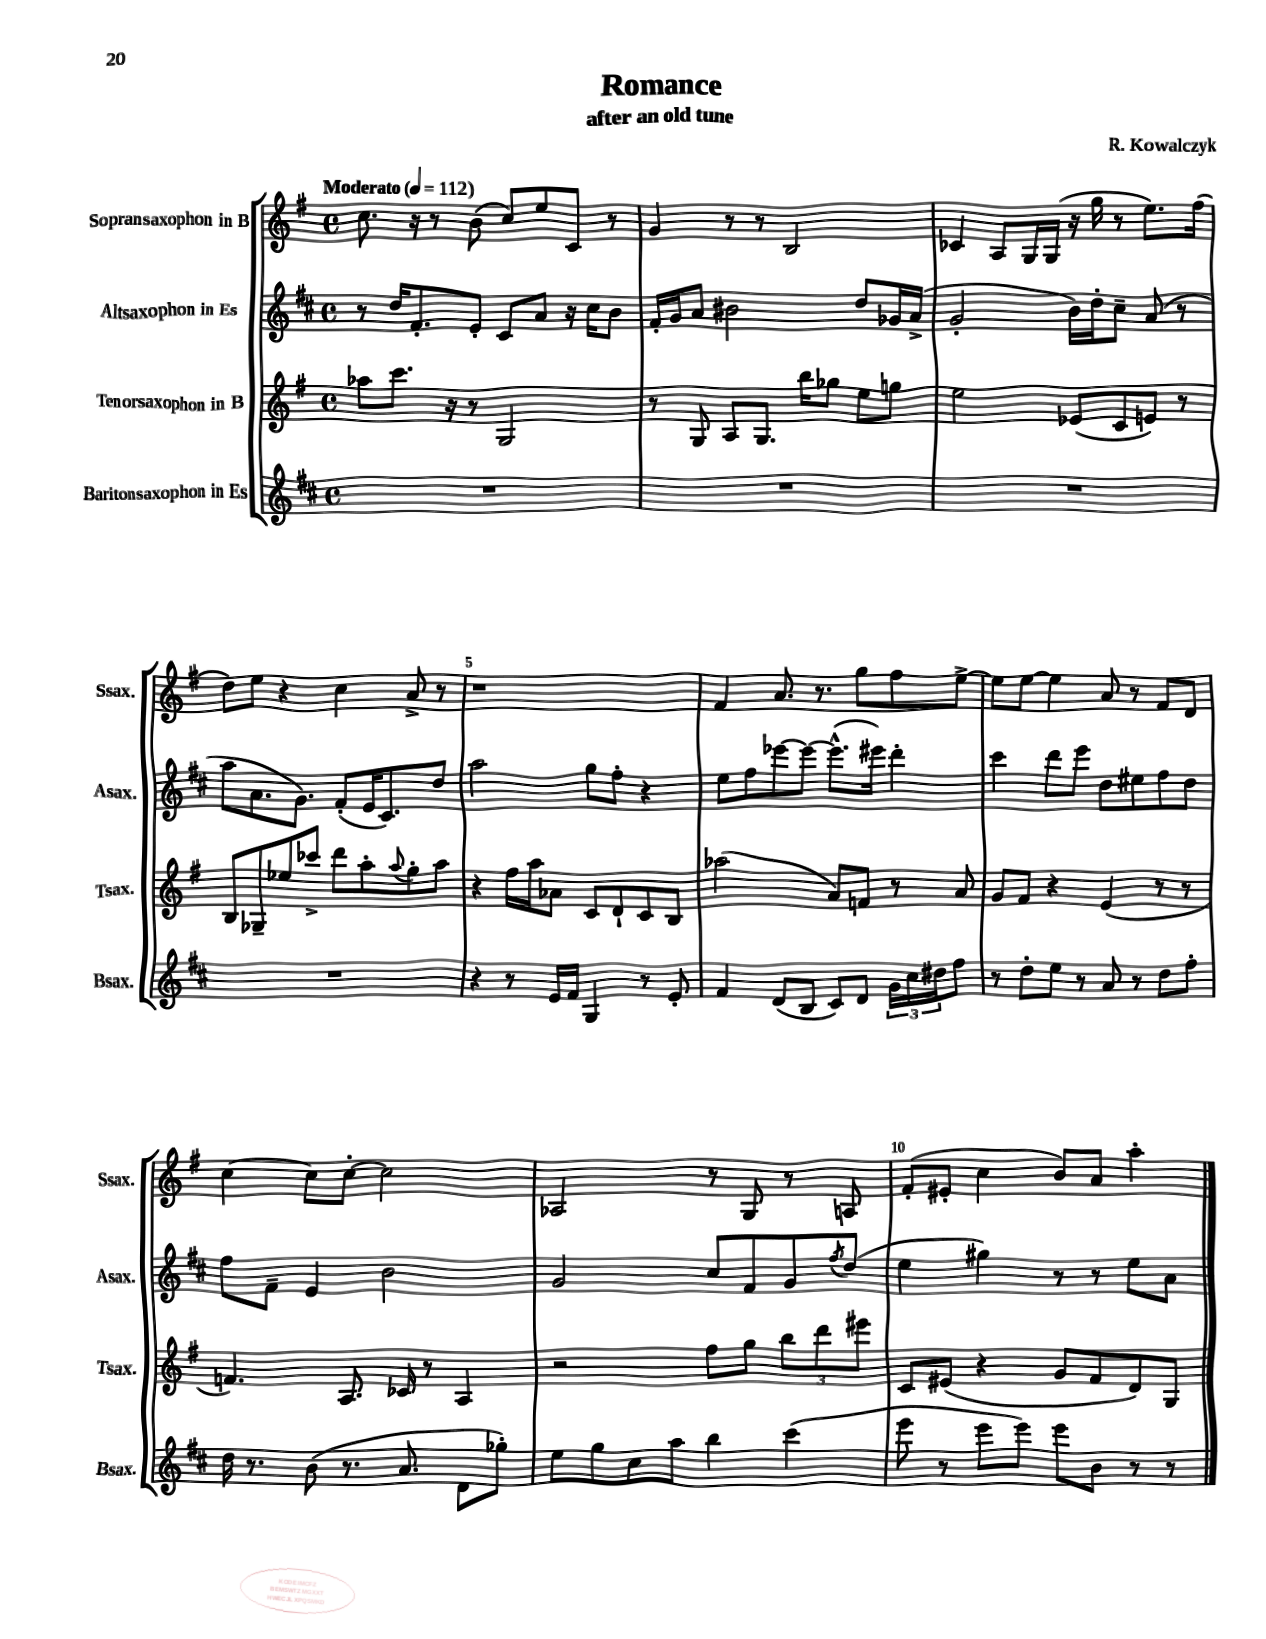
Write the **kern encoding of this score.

**kern	**kern	**kern	**kern
*part4	*part3	*part2	*part1
*staff4	*staff3	*staff2	*staff1
*I"Baritonsaxophon in Es	*I"Tenorsaxophon in B	*I"Altsaxophon in Es	*I"Sopransaxophon in B
*I'Bsax.	*I'Tsax.	*I'Asax.	*I'Ssax.
*clefG2	*clefG2	*clefG2	*clefG2
*k[f#c#]	*k[f#]	*k[f#c#]	*k[f#]
*M4/4	*M4/4	*M4/4	*M4/4
*met(c)	*met(c)	*met(c)	*met(c)
*MM112	*MM112	*MM112	*MM112
=1	=1	=1	=1
!	!	!	!LO:TX:a:B:t=Moderato
1r	8aa-X\L	8r	8.cc\
.	8.ccc\J	16dd/KL	.
.	.	8.f#'/	16r
.	.	.	8r
.	16r	.	.
.	8r	8e'/J	(8b\
.	2G/	8c#/L	8cc/L)
.	.	8a/J	8ee/
.	.	16r	8c/J
.	.	16cc#\KL	.
.	.	8b\J	8r
=2	=2	=2	=2
1r	8r	16f#'/LL	4g/
.	.	16g/J	.
.	8G/	8a/J	.
.	8A/L	2b#X\	8r
.	8.G/J	.	8r
.	.	.	2B/
.	16bb\KL	.	.
.	8gg-X\J	.	.
.	8ee\L	8dd/L	.
.	8ggn\J	16g-X/L	.
.	.	(16a^/JJ	.
=3	=3	=3	=3
1r	2ee\	2g'/	4c-X/
.	.	.	8A/L
.	.	.	16G/L
.	.	.	(16G/JJ
.	(8e-X/L	16b\LL)	16r
.	.	16dd'\J	16gg\
.	8c/	8cc#~\J	8r
.	8en/J)	(8a/	8.ee\L)
.	8r	8r	.
.	.	.	(16ff#\Jk
!!LO:LB:g=z
=4	=4	=4	=4
1r	8B/L	8aa\L	8dd\L)
.	8G-X~/	8.a\	8ee\J
.	8ee-X/	.	4r
.	.	8.g\J)	.
.	8ccc-X^/J	.	.
.	8ddd\L	(8f#'/L	4cc\
.	8aa'\	16e/K	.
.	.	8.c#/)	.
.	8qqaa/	.	.
.	8gg'\	.	8a^/
.	8aa\J	8dd/J	8r
=5	=5	=5	=5
4r	4r	2aa\	1r
8r	16ff#\LL	.	.
.	16aa\J	.	.
16e/LL	8a-X\J	.	.
16f#/JJ	.	.	.
4G/	8c/L	8gg\L	.
.	8d`/	8ff#'\J	.
8r	8c/	4r	.
8e'/	8B/J	.	.
=6	=6	=6	=6
4f#/	(2aa-X\	8ee\L	4f#/
.	.	8ff#\	.
(8d/L	.	[8eee-X\	8.a/
8B/J	.	8eee-\J_	.
.	.	.	8.r
8c#/L)	8a/L)	(8.eee-^^\L]	.
8d/J	8fn/J	.	8gg\L
.	.	16eee#X\Jk)	.
24g\LL	8r	4ddd'\	8ff#\
24cc#\	.	.	.
24dd#X\J	.	.	.
8ff#\J	8a/	.	[8ee^\J
=7	=7	=7	=7
8r	8g/L	4ccc#\	8ee\L]
8dd'\L	8f#/J	.	[8ee\J
8ee\J	4r	8ddd\L	4ee\]
8r	.	8eee\J	.
8a/	(4e/	8dd\L	8a/
8r	.	8ee#X\	8r
8dd\L	8r	8ff#\	8f#/L
8ff#'\J	8r	8dd\J	8d/J
!!LO:LB:g=z
=8	=8	=8	=8
16dd\	4.fn/)	8ff#\L	[4cc\
8.r	.	.	.
.	.	8f#~\J	.
(8b\	.	4e/	8cc\L]
8.r	8.A/	.	[8cc'\J
.	.	2b\	2cc\]
8.a/	16c-X/	.	.
.	8r	.	.
8d\L	4A/	.	.
8gg-X'\J)	.	.	.
=9	=9	=9	=9
8ee\L	2r	2g/	2A-X/
8gg\	.	.	.
8cc#\	.	.	.
8aa\J	.	.	.
4bb\	8ff#\L	8cc#/L	8r
.	8gg\J	8f#/	8G/
(4ccc#\	12bb\L	8g/	8r
.	12ddd\	.	.
.	.	8qff#/	.
.	.	(8dd/J	8An/
.	12eee#X\J	.	.
=10	=10	=10	=10
8eee\	8c/L	4ee\	(8f#'/L
8r	(8e#X/J	.	8e#X'/J
8eee\L	4r	4gg#X\)	4cc\
8eee\J)	.	.	.
8eee\L	8g/L	8r	8b/L)
8b\J	8f#/	8r	8a/J
8r	8d/)	8ee\L	4aa'\
8r	8G/J	8a\J	.
==	==	==	==
*-	*-	*-	*-
